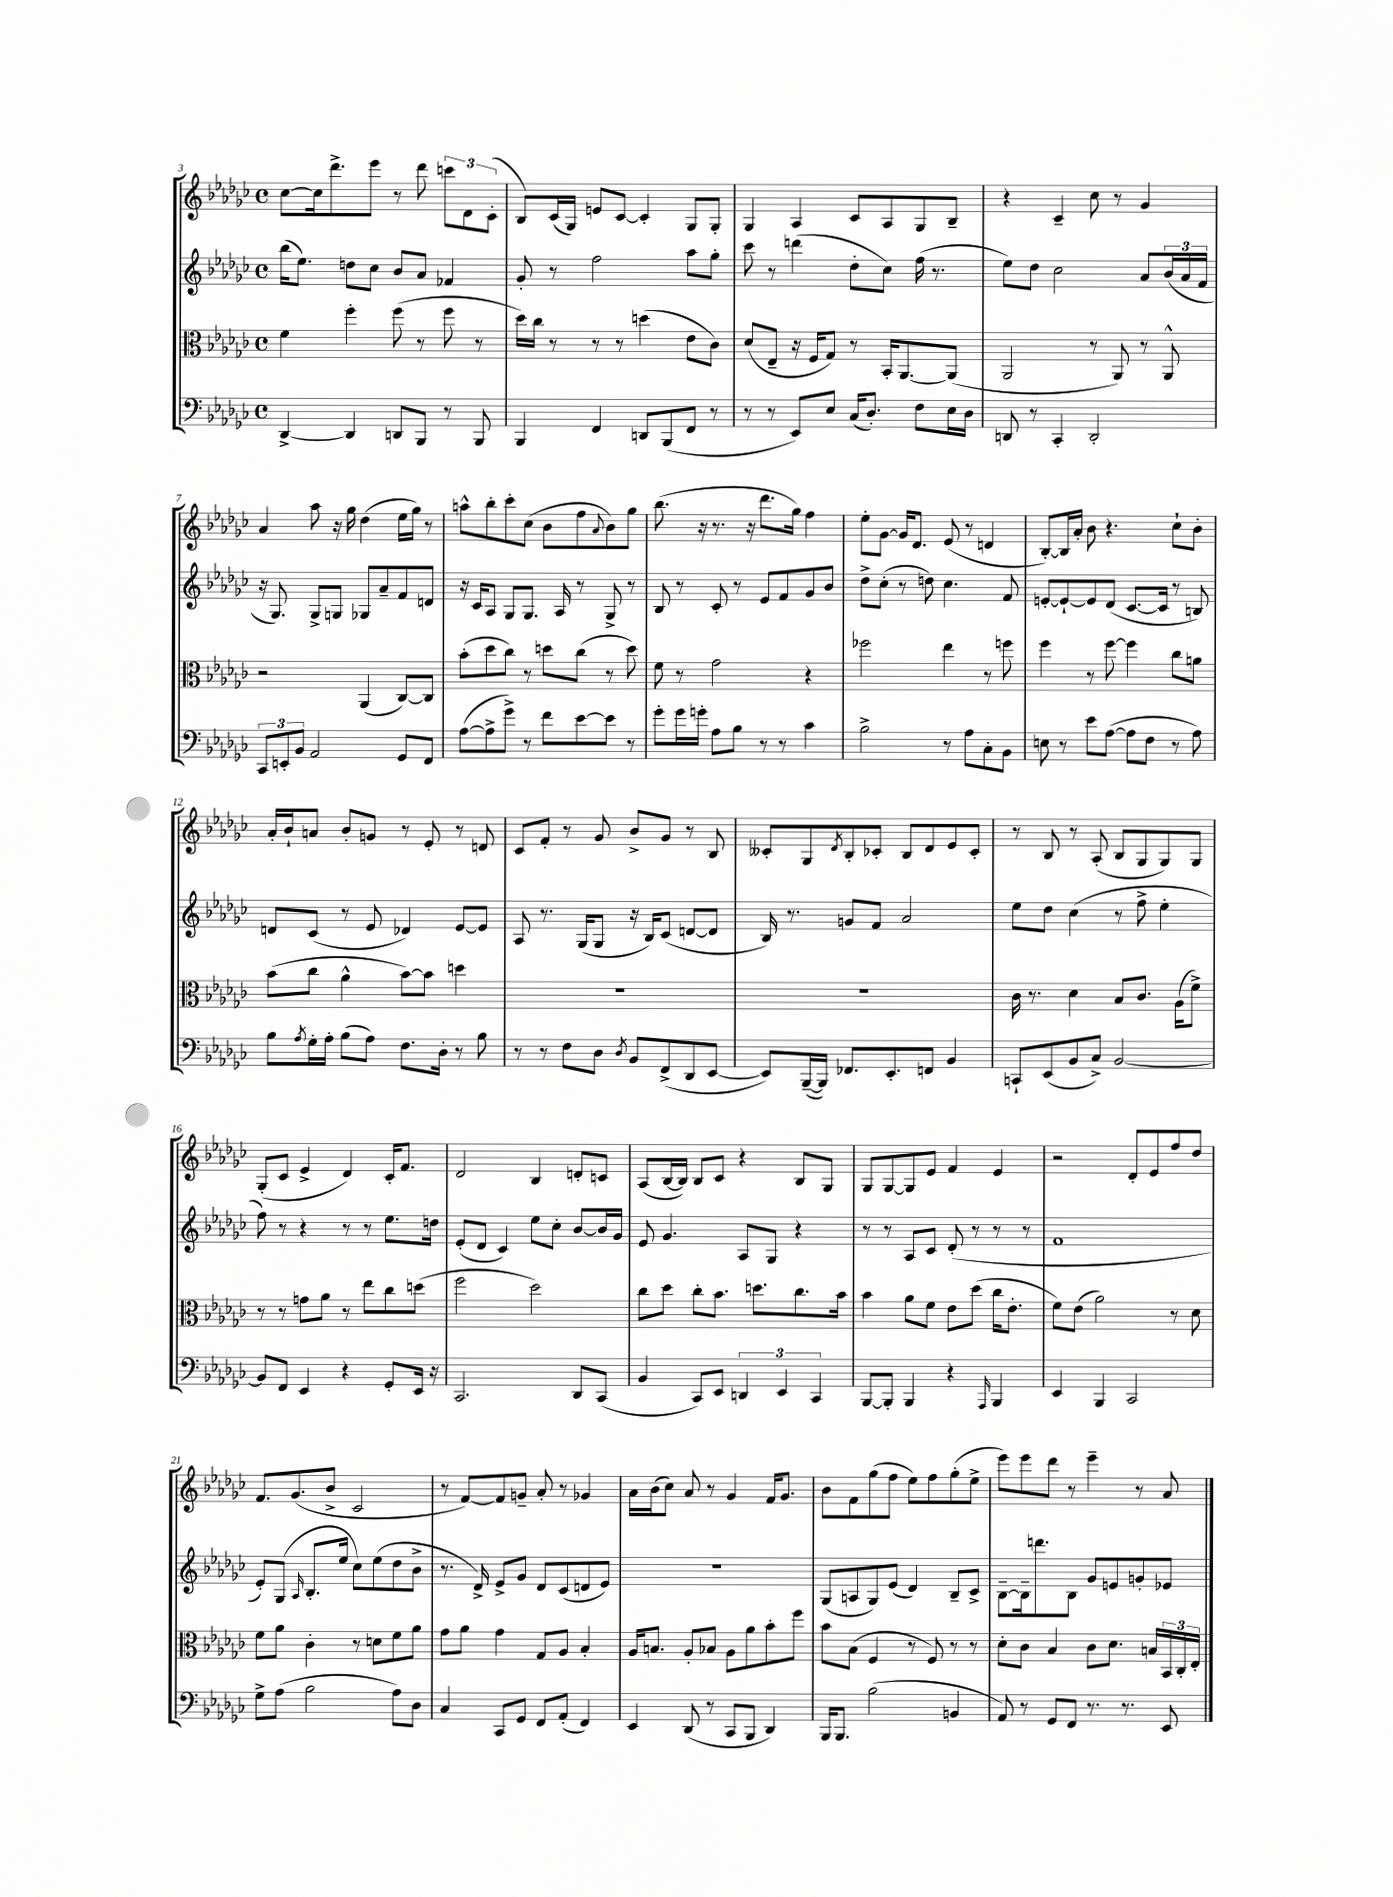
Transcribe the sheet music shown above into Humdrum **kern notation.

**kern	**kern	**kern	**kern
*staff4	*staff3	*staff2	*staff1
*clefF4	*clefC3	*clefG2	*clefG2
*k[b-e-a-d-g-c-]	*k[b-e-a-d-g-c-]	*k[b-e-a-d-g-c-]	*k[b-e-a-d-g-c-]
*M4/4	*M4/4	*M4/4	*M4/4
*met(c)	*met(c)	*met(c)	*met(c)
[4DD-^	4f	(16bb-	[8cc-
.	.	8.ee-)	.
.	.	.	16cc-]
.	.	.	8.ddd-^
4DD-]	4ff'	8dd	.
.	.	8cc-	8eee-
8DD	(8ff	8b-	8r
8BBB-	8r	8a-	8ddd-
8r	8ff	4f-	12ccc
.	.	.	12d-
8BBB-	8r	.	.
.	.	.	(12c-'
=	=	=	=
4BBB-	16dd-)	8g-'	8B-)
.	16cc-	.	.
.	8r	8r	(16c-
.	.	.	16G-)
4FF	8r	2ff	8e
.	8r	.	[8c-
8DD	(4dd	.	4c-']
(8BBB-	.	.	.
8FF	8e-	8aa-	8G-
8r	8c-)	8gg-'	8G-'
=	=	=	=
8r	(8d-	8ccc-	4G-
8r	8E-~	8r	.
8EE-)	16r	(4ddd	4A-
.	16F	.	.
8E-	8G-)	.	.
(16C-	8r	8dd-'	8c-
8.D-')	.	.	.
.	16BB-'	8cc-)	8A-
.	[8.AA-	.	.
8F	.	(16ff	8G-
.	.	8.r	.
16E-	(8AA-]	.	8B-~
16D-	.	.	.
=	=	=	=
8DD	2AA-	8ee-)	4r
8r	.	8dd-	.
4CC-'	.	2cc-	4c-~
2DD'	8r	.	8cc-
.	8AA-)	.	8r
.	8r	8a-	4g-
.	8AA-^^	(24b-	.
.	.	24a-	.
.	.	24f	.
=	=	=	=
12CC-	2r	16r	4a-
.	.	8.G-)	.
12EE'	.	.	.
12BB-	.	.	.
2AA-	.	8G-^	8aa-
.	.	8G	16r
.	.	.	16gg-
.	(4AA-	8G-	(4dd-
.	.	8a-~	.
8GG-	[8C-)	8f	16ee-
.	.	.	16gg-)
8FF	8C-]	8d	8r
=	=	=	=
([8A-	(8b-'	16r	8aa^^
.	.	16c-	.
8A-^]	8dd-	8A-	8bb-'
8g-^)	8cc-)	8G-	8ccc-'
8r	8r	8.G-	(8cc-
8f	8dd	.	8b-
.	.	16A-	.
[8e-	(8cc-	8r	8ff
.	.	.	8qqa-
8e-]	8r	8G-^	8b-)
8r	8dd)	8r	8gg-
=	=	=	=
8g-'	8f	8B-	(8.bb-
16g-	8r	8r	.
16g'	.	.	16r
8A-	2g-	8c-'	8.r
8B-	.	8r	.
.	.	.	16r
8r	.	8e-	8.ddd-
8r	.	8f	.
.	.	.	16gg-)
4c-	4r	8g-	4ff
.	.	8b-	.
=	=	=	=
2B-^	2ff-	8dd-^	8ee-'
.	.	(8cc-'	[8g-
.	.	8r	16g-]
.	.	.	8.d-
.	.	8dd)	.
8r	4ee-	4.cc-	(8e-
8A-	.	.	8r
8C-'	8r	.	4d
8BB-	8ff	8f	.
=	=	=	=
8E	4ff	[8e'	[8B-')
8r	.	8e`_	16B-]
.	.	.	16a-'
8e-	8r	8e]	8b-
([8A-	[8ff	(8d-	4.r
8A-]	4ff]	[8.c-	.
8F	.	.	.
.	.	16c-]	.
8r	8cc-	8r	8cc-`
8A-)	8a	8B)	8b-'
=	=	=	=
8B-	(8b-	8d	16a-'
.	.	.	16b-`
8qA-	.	.	.
16G-'	8cc-	(8c-	8a
16A-'	.	.	.
(8B-	4a-^^	8r	8b-'
8A-)	.	8e-	8g
8.F	[8b-)	4d-)	8r
.	8b-]	.	8e-'
16D-'	.	.	.
8r	4dd	[8e-	8r
8B-	.	8e-]	8d
=	=	=	=
8r	1r	8A-	8c-
8r	.	8.r	8f'
8F	.	.	8r
.	.	(16G-	.
8D-	.	8G-	8g-
8qD-	.	.	.
8BB-	.	16r	8b-^
.	.	16B-)	.
(8FF^	.	(8c-	8g-
8DD-	.	[8d	8r
[8EE-	.	8d]	8B-
=	=	=	=
8EE-])	1r	16B-)	8c--'
.	.	8.r	.
([16BBB-~	.	.	8G-
16BBB-])	.	.	.
.	.	.	8qd-
8.FF-	.	8g	8B-'
.	.	8f	8c-'
8.EE-'	.	.	.
.	.	2a-	8B-
8FF	.	.	8d-
4BB-	.	.	8e-
.	.	.	8c-'
=	=	=	=
8CC`	16c-	8ee-	8r
.	8.r	.	.
(8EE-	.	8dd-	8B-
8BB-	4d-	(4cc-	8r
8C-^)	.	.	(8A-'
[2BB-	8B-	8r	8B-
.	8.c-	8ff^	8G-
.	.	4ee-'	8G-)
.	(16A-	.	.
.	8f^)	.	8G-
=	=	=	=
8BB-]	8r	8ff)	(8G-'
8FF	8r	8r	8c-
4EE-	8g	4r	4e-^
.	8a-	.	.
4r	8r	8r	4d-)
.	8ee-	8r	.
8GG-'	8cc-	8.ee-	16c-'
.	.	.	8.f
16EE-	(8dd	.	.
16r	.	16dd	.
=	=	=	=
2.CC-	2ff	(8e-'	2d-
.	.	8d-	.
.	.	4c-)	.
.	2dd-)	8ee-	4B-
.	.	8cc-'	.
8DD-	.	[8b-	8d'
(8CC-	.	16b-]	8c
.	.	16g-	.
=	=	=	=
4BB-	8cc-	8e-	(8A-
.	8dd-	4.g-	[16B-
.	.	.	16B-])
8CC-)	8cc-'	.	8B-
8EE-	8.b-	.	8c-
6DD	.	8A-	4r
.	8.dd	.	.
.	.	8G-	.
6EE-	.	.	.
.	8.cc-	4r	8B-
6CC-	.	.	.
.	.	.	8G-
.	16b-	.	.
=	=	=	=
[8BBB-	4b-	8r	8G-
8BBB-']	.	8r	[8G-
4BBB-	8a-	8A-	8G-]
.	8f	8c-	8e-
4r	8e-	(8d-'	4f
.	(8dd-	8r	.
16qqAAA-	.	.	.
4BBB-	16cc-	8r	4e-
.	8.e-'	.	.
.	.	8r	.
=	=	=	=
4EE-	8f)	1f	2r
.	(8e-	.	.
4BBB-	2a-)	.	.
2CC-	.	.	8d-'
.	.	.	8e-
.	8r	.	8ff
.	8d-	.	8dd-
=	=	=	=
8G-^	8f	8e-')	8.f
(8A-	8a-	(8G-	.
.	.	.	(8.g-
.	.	16qqA-	.
2B-	4c-'	8.B-'	.
.	.	.	8b-^
.	.	16ee-	.
.	8r	8cc-)	2c-
.	8d	(8ee-	.
8A-)	8f	8dd-	.
8D-	8a-	8b-^	.
=	=	=	=
4C-	8g-	8.r	8r
.	8a-	.	[8f)
.	.	16d-^)	.
8CC-	4g-	8e-^	8f]
8GG-	.	8g-	8g~
8FF	8G-	8d-	8a-'
(8AA-'	8A-	(8c-	8r
4FF)	4B-'	8d	4g-
.	.	8e-)	.
=	=	=	=
4EE-	16A-	1r	16a-
.	8.B	.	(16b-
.	.	.	8cc-)
(8DD-	8A-'	.	8a-
8r	8B-	.	8r
8CC-	8A-	.	4g-
8BBB-	8a-	.	.
4DD-)	8b-'	.	16f
.	.	.	8.g-
.	8ff	.	.
=	=	=	=
16BBB-	8b-	(8G-	8b-
8.BBB-	.	.	.
.	(8B-	8A	8f
(2B-	4F	8G-)	(8gg-
.	.	(8e-	8ff
.	8r	4d-)	8ee-)
.	8F)	.	8ff
4BB	8r	8B-~	(8gg-'
.	8r	8c-^	8ee-^
=	=	=	=
8AA-)	8d-'	[8B-~	8eee-)
8r	8c-	16B-~]	8eee-
.	.	8.ddd	.
8GG-	4B-	.	8ddd-
8FF	.	8B-	8r
8.r	8c-	8g-	4eee-~
.	8.d-	8e	.
8.r	.	.	.
.	.	8g'	8r
.	16B	.	.
8EE-	24BB-	8e-	8a-
.	24C-'	.	.
.	24E-'	.	.
==	==	==	==
*-	*-	*-	*-
